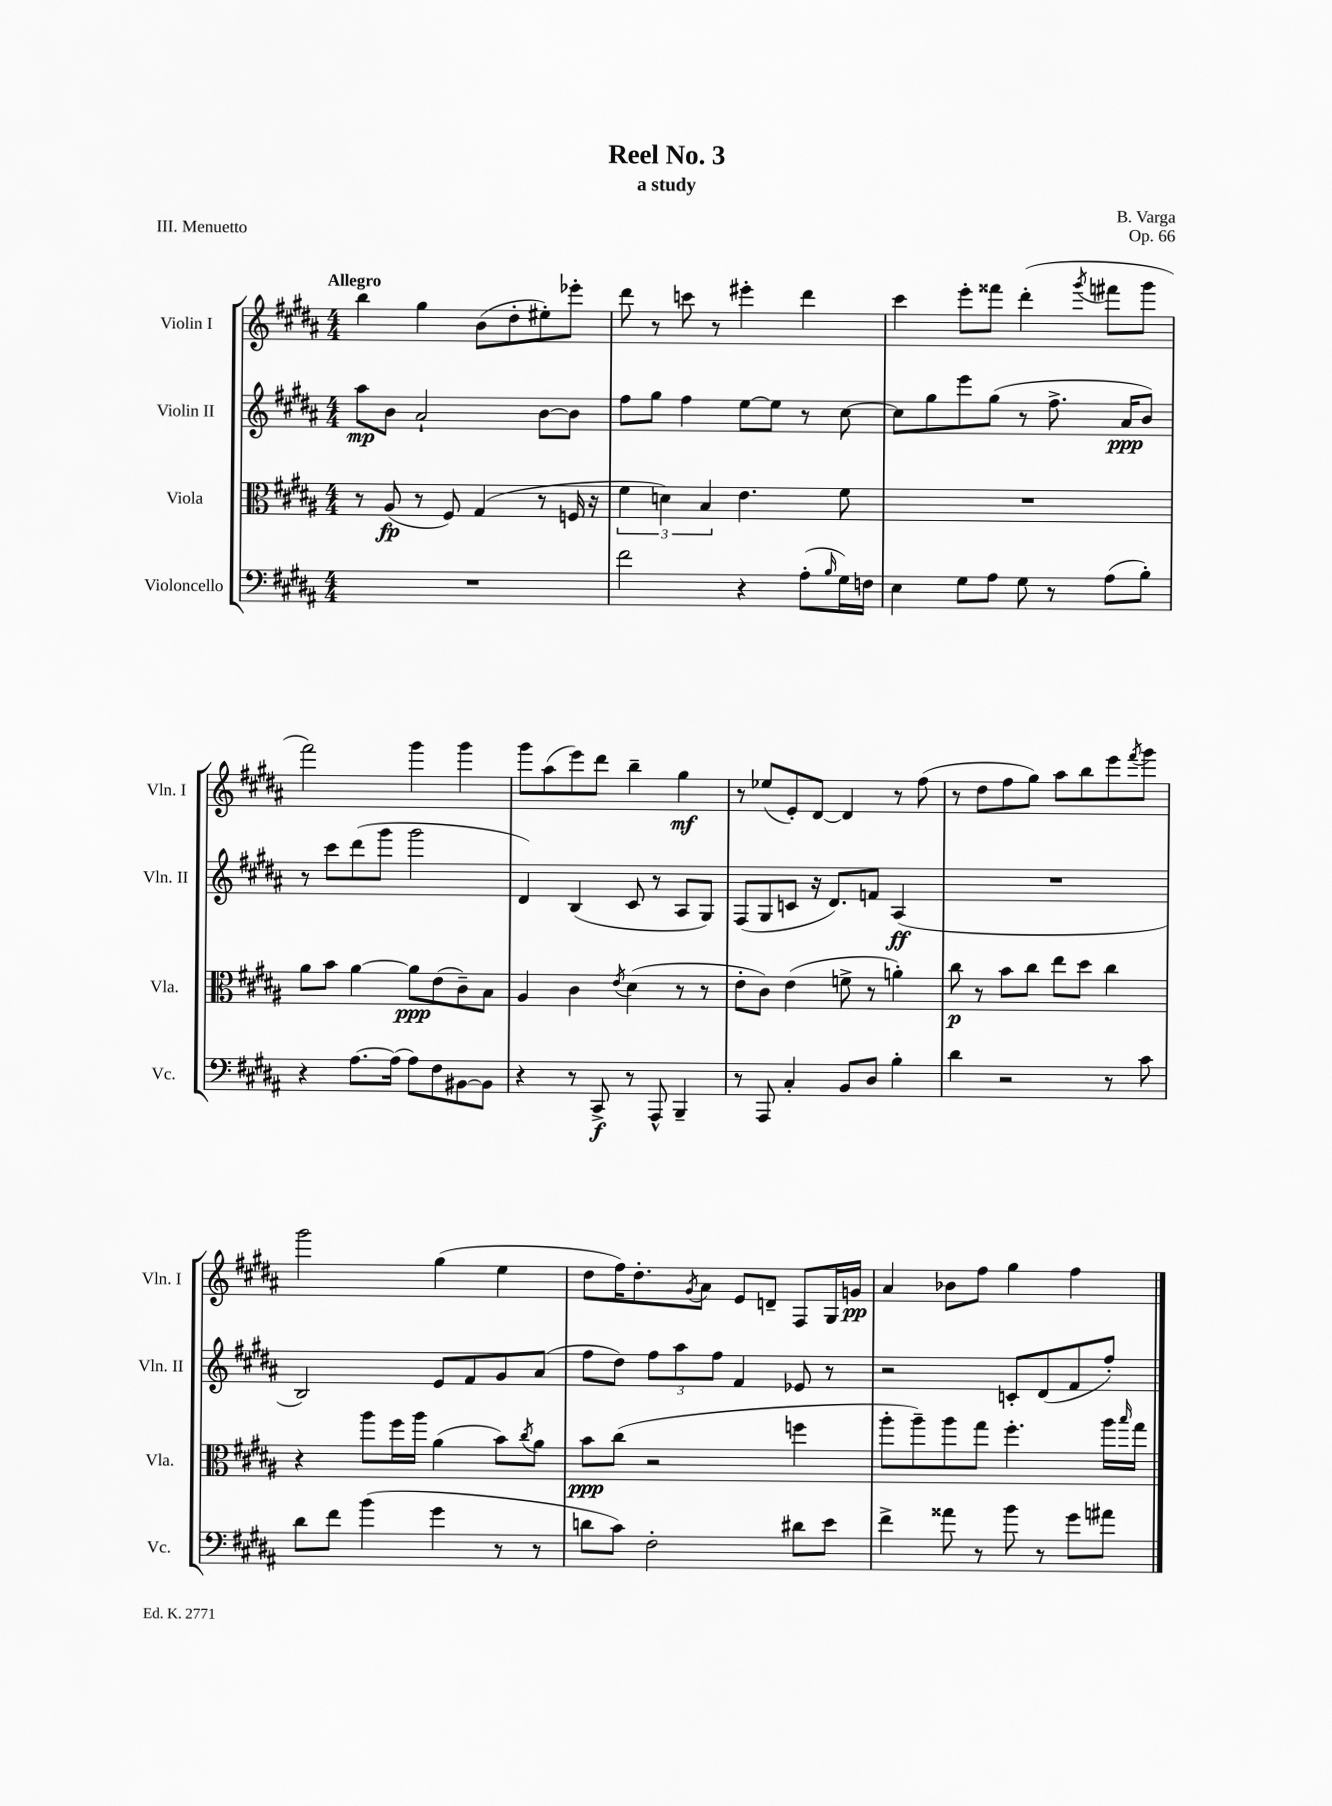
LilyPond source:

\header { title = "Reel No. 3" composer = "B. Varga" subtitle = "a study" opus = "Op. 66" piece = "III. Menuetto" }
<<
\new StaffGroup <<
\new Staff = "s0" \with { instrumentName = "Violin I" shortInstrumentName = "Vln. I" } {
    \clef treble \key b \major \numericTimeSignature \time 4/4 \tempo "Allegro"
    b''4 gis''4 b'8( dis''8-. eis''8-.) ees'''8-. |
    dis'''8 r8 c'''8 r8 eis'''4-. dis'''4 |
    cis'''4 e'''8-. fisis'''8 dis'''4-.( \acciaccatura { gis'''8 } fis'''8 gis'''8 |
    fis'''2) gis'''4 gis'''4 |
    gis'''8 ais''8( e'''8) dis'''8 b''4-- gis''4\mf |
    r8 ees''8( e'8-.) dis'8~ dis'4 r8 fis''8( |
    r8 dis''8 fis''8 gis''8) ais''8 b''8 e'''8 \acciaccatura { fis'''8 } gis'''8 |
    gis'''2 gis''4( e''4 |
    dis''8 fis''16) dis''8.-. \acciaccatura { gis'8 } ais'8 e'8 d'8-- fis8 gis16 g'16\pp |
    ais'4 bes'8 fis''8 gis''4 fis''4 \bar "|." |
}
\new Staff = "s1" \with { instrumentName = "Violin II" shortInstrumentName = "Vln. II" } {
    \clef treble \key b \major \numericTimeSignature \time 4/4
    ais''8\mp b'8 ais'2-! b'8~ b'8 |
    fis''8 gis''8 fis''4 e''8~ e''8 r8 cis''8~ |
    cis''8 gis''8 e'''8 gis''8( r8 fis''8.-> ais'16\ppp b'8) |
    r8 cis'''8 dis'''8( gis'''8 gis'''2 |
    dis'4) b4( cis'8 r8 ais8 gis8) |
    fis8( gis8 c'8 r16 dis'8.) f'8 ais4\ff( |
    R1 |
    b2) e'8 fis'8 gis'8 ais'8( |
    fis''8 dis''8) \tuplet 3/2 { fis''8 ais''8 fis''8 } fis'4 ees'8 r8 |
    r2 c'8-. dis'8( fis'8 fis''8-.) \bar "|." |
}
\new Staff = "s2" \with { instrumentName = "Viola" shortInstrumentName = "Vla." } {
    \clef alto \key b \major \numericTimeSignature \time 4/4
    r8 ais8\fp( r8 fis8) gis4( r8 f16 r16 |
    \tuplet 3/2 { fis'4 d'4) b4 } e'4. fis'8 |
    R1 |
    ais'8 b'8 ais'4~ ais'8\ppp e'8( cis'8--) b8 |
    ais4 cis'4 \acciaccatura { e'8 } dis'4( r8 r8 |
    e'8-. cis'8) e'4( f'8-> r8 a'4-.) |
    cis''8\p r8 b'8 cis''8 e''8 dis''8 cis''4 |
    r4 ais''8 fis''16 ais''16 ais'4( b'8) \acciaccatura { cis''8 } ais'8 |
    b'8\ppp cis''8( r2 f''4 |
    ais''8-. ais''8--) ais''8 gis''8 fis''4.-. ais''16 \grace { b''16 } gis''16 \bar "|." |
}
\new Staff = "s3" \with { instrumentName = "Violoncello" shortInstrumentName = "Vc." } {
    \clef bass \key b \major \numericTimeSignature \time 4/4
    R1 |
    fis'2 r4 ais8-.( \grace { b16 } gis16) f16 |
    e4 gis8 ais8 gis8 r8 ais8( b8-.) |
    r4 ais8.~ ais16( ais8) fis8 bis,8~ bis,8 |
    r4 r8 cis,8->\f r8 ais,,8-^ b,,4-- |
    r8 ais,,8 cis4-. b,8 dis8 b4-. |
    dis'4 r2 r8 cis'8 |
    dis'8 fis'8 b'4( gis'4 r8 r8 |
    d'8 cis'8) fis2-. dis'8 e'8 |
    fis'4-> aisis'8 r8 b'8 r8 gis'8 ais'8 \bar "|." |
}
>>
>>
\layout { \context { \Score \remove "Bar_number_engraver" } }
